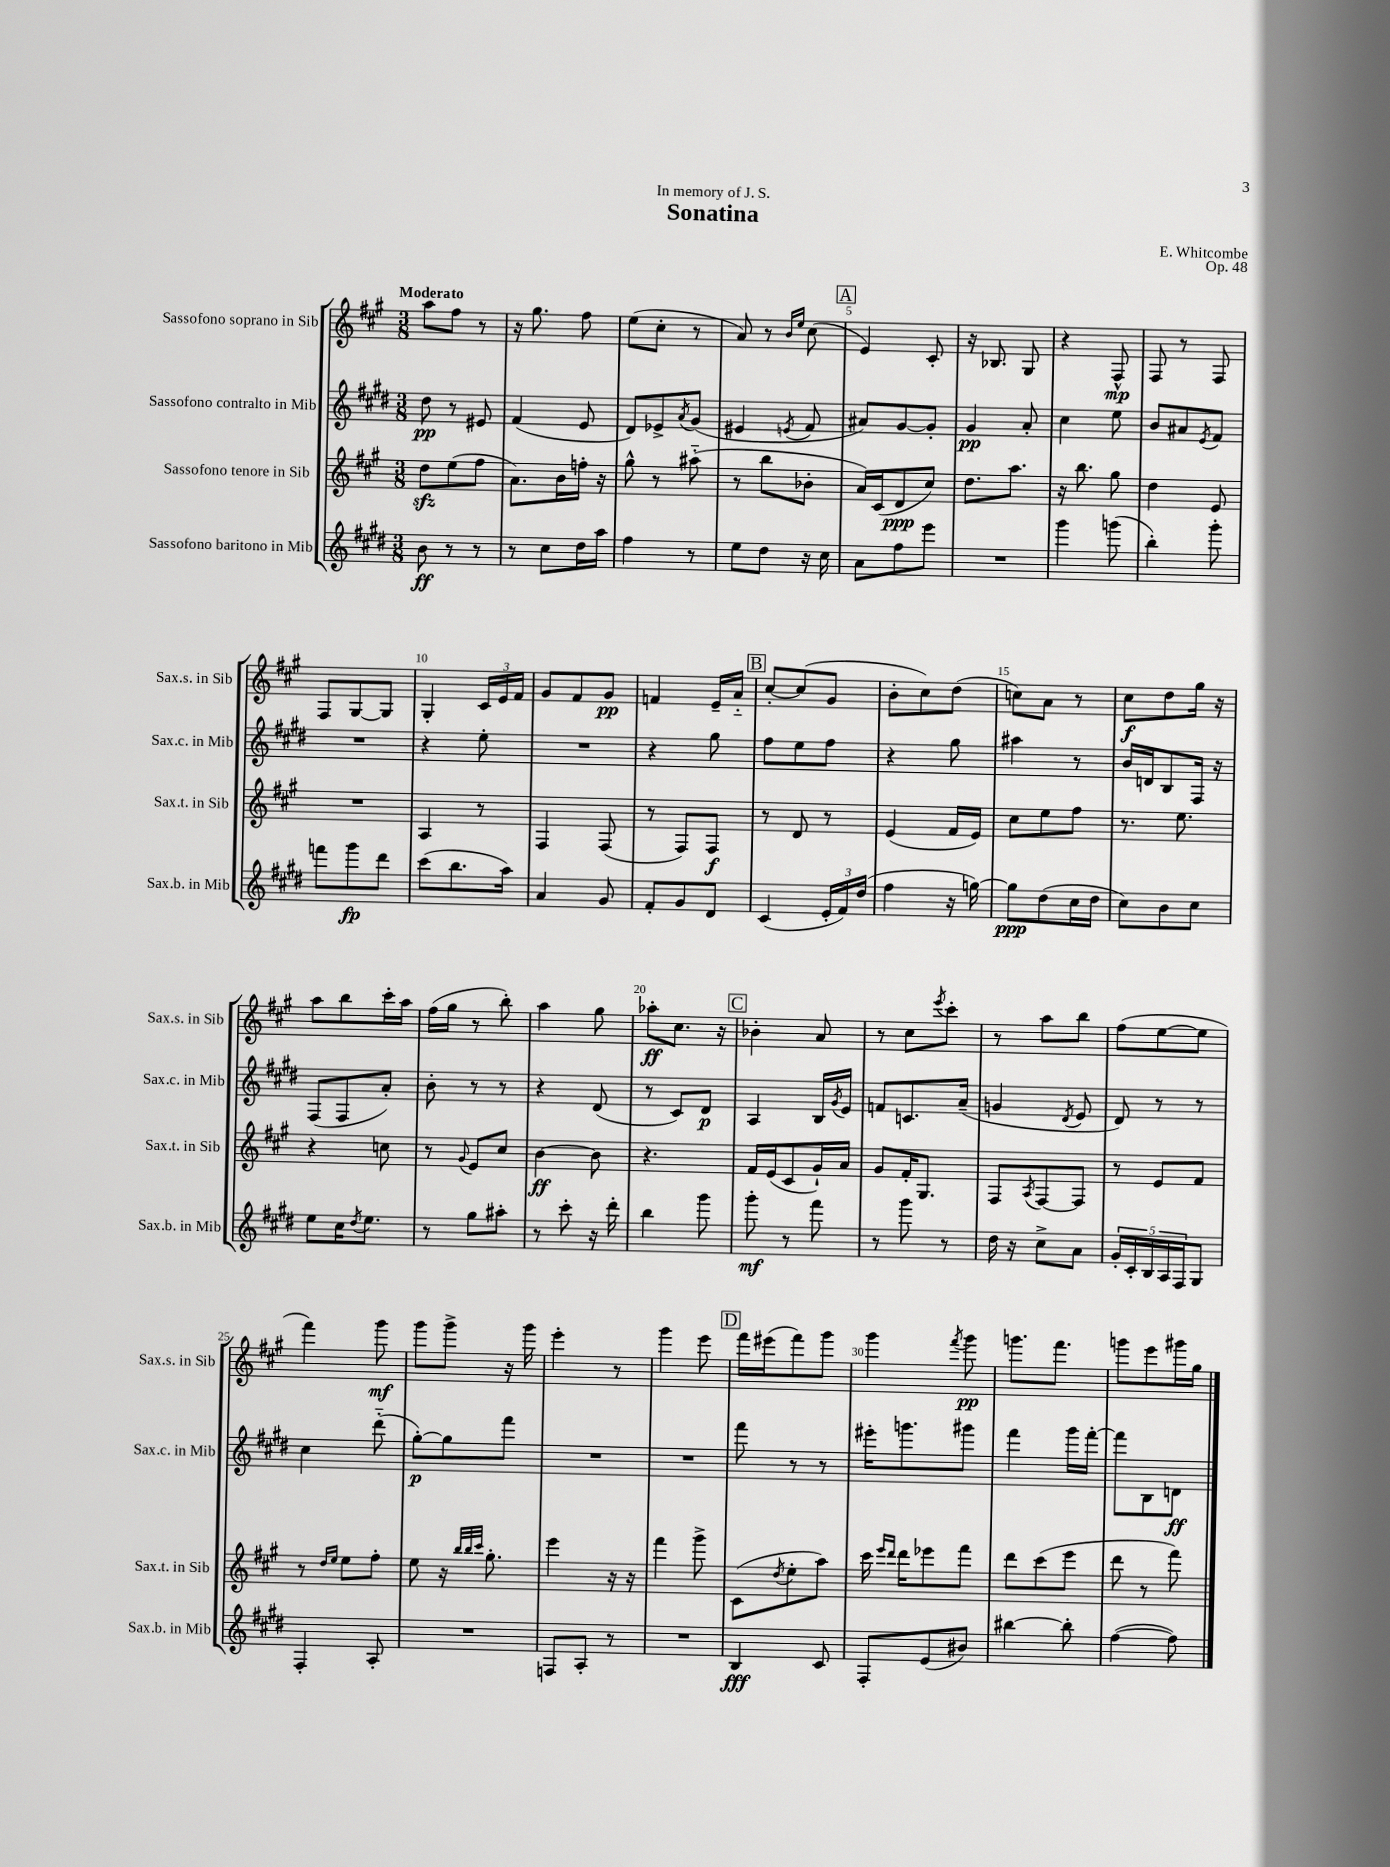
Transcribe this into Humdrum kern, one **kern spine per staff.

**kern	**dynam	**kern	**dynam	**kern	**dynam	**kern	**dynam
*part4	*part4	*part3	*part3	*part2	*part2	*part1	*part1
*staff4	*staff4	*staff3	*staff3	*staff2	*staff2	*staff1	*staff1
*I"Sassofono baritono in Mib	*	*I"Sassofono tenore in Sib	*	*I"Sassofono contralto in Mib	*	*I"Sassofono soprano in Sib	*
*I'Sax.b. in Mib	*	*I'Sax.t. in Sib	*	*I'Sax.c. in Mib	*	*I'Sax.s. in Sib	*
*clefG2	*	*clefG2	*	*clefG2	*	*clefG2	*
*k[f#c#g#d#]	*	*k[f#c#g#]	*	*k[f#c#g#d#]	*	*k[f#c#g#]	*
*M3/8	*	*M3/8	*	*M3/8	*	*M3/8	*
=1	=1	=1	=1	=1	=1	=1	=1
!	!	!	!	!	!	!LO:TX:a:B:t=Moderato	!
8b\	ff	8ddzz\L	.	8dd#\	pp	8aa\L	.
8r	.	(8ee\	.	8r	.	8ff#\J	.
8r	.	8ff#\J	.	8e#X/	.	8r	.
=2	=2	=2	=2	=2	=2	=2	=2
8r	.	8.a\L)	.	(4f#/	.	16r	.
.	.	.	.	.	.	8.gg#\	.
8cc#\L	.	.	.	.	.	.	.
.	.	16b\L	.	.	.	.	.
16dd#\L	.	16ffn'\JJ	.	8e/	.	8ff#\	.
16aa\JJ	.	16r	.	.	.	.	.
=3	=3	=3	=3	=3	=3	=3	=3
4ff#\	.	8gg#^^\	.	8d#/L)	.	(8ee\L	.
.	.	8r	.	8e-X^/	.	8cc#'\J	.
.	.	.	.	8qa/	.	.	.
8r	.	(8aa#X\	.	(8g#/J	.	8r	.
=4	=4	=4	=4	=4	=4	=4	=4
8ee\L	.	8r	.	4e#X/	.	8a/)	.
8dd#\J	.	8bb\L	.	.	.	8r	.
.	.	.	.	.	.	16qqb/LL	.
.	.	.	.	8qen/	.	16qqee/JJ	.
16r	.	8b-X'\J	.	8f#/	.	(8cc#\	.
16cc#\	.	.	.	.	.	.	.
!!LO:REH:place=s1:t=A
=5	=5	=5	=5	=5	=5	=5	=5
8a\L	.	16a/LL)	.	8a#X/L)	.	4e/)	.
.	.	(16c#/J	.	.	.	.	.
8ff#\	.	8d/	ppp	[8g#/	.	.	.
8eee\J	.	8cc#/J)	.	8g#'/J]	.	8c#'/	.
=6	=6	=6	=6	=6	=6	=6	=6
4.r	.	8.dd\L	.	4g#/	pp	16r	.
.	.	.	.	.	.	8.B-X/	.
.	.	8.aa\J	.	.	.	.	.
.	.	.	.	8a'/	.	8G#/	.
=7	=7	=7	=7	=7	=7	=7	=7
4ggg#\	.	16r	.	4cc#\	.	4r	.
.	.	8.bb\	.	.	.	.	.
(8gggn\	.	8gg#\	.	8ee\	.	8F#^^/	mp
=8	=8	=8	=8	=8	=8	=8	=8
4bb'\)	.	4dd\	.	8b/L	.	8F#/	.
.	.	.	.	8a#X/	.	8r	.
.	.	.	.	8qe/	.	.	.
8ggg#'\	.	8e/	.	8f#/J	.	8F#/	.
!!LO:LB:g=z
=9	=9	=9	=9	=9	=9	=9	=9
8fffn\L	.	4.r	.	4.r	.	8F#/L	.
8ggg#\	fp	.	.	.	.	[8G#/	.
8ddd#\J	.	.	.	.	.	8G#/J]	.
=10	=10	=10	=10	=10	=10	=10	=10
(8ccc#\L	.	4A/	.	4r	.	4G#'/	.
8.bb\	.	.	.	.	.	.	.
.	.	8r	.	8ee'\	.	24c#/LL	.
.	.	.	.	.	.	24e/	.
16aa\Jk)	.	.	.	.	.	.	.
.	.	.	.	.	.	24f#/JJ	.
=11	=11	=11	=11	=11	=11	=11	=11
4a/	.	4F#/	.	4.r	.	8g#/L	.
.	.	.	.	.	.	8f#/	.
8g#/	.	(8F#/	.	.	.	8g#/J	pp
=12	=12	=12	=12	=12	=12	=12	=12
8f#'/L	.	8r	.	4r	.	4fn/	.
8g#/	.	8F#/L)	.	.	.	.	.
8d#/J	.	8F#/J	f	8gg#\	.	16e~/LL	.
.	.	.	.	.	.	16a/JJ	.
!!LO:REH:place=s1:t=B
=13	=13	=13	=13	=13	=13	=13	=13
(4c#/	.	8r	.	8ff#\L	.	[8cc#'/L	.
.	.	8d/	.	8ee\	.	(8cc#/]	.
24e'/LL	.	8r	.	8ff#\J	.	8g#/J	.
24f#/)	.	.	.	.	.	.	.
(24dd#/JJ	.	.	.	.	.	.	.
=14	=14	=14	=14	=14	=14	=14	=14
4ff#\	.	(4e/	.	4r	.	8b'\L	.
.	.	.	.	.	.	8cc#\)	.
16r	.	16f#/LL	.	8gg#\	.	(8dd\J	.
[16ggn\)	.	16e/JJ)	.	.	.	.	.
=15	=15	=15	=15	=15	=15	=15	=15
8gg\L]	ppp	8cc#\L	.	4aa#X\	.	8ccn\L)	.
(8dd#\	.	8ee\	.	.	.	8a\J	.
16cc#\L	.	8ff#\J	.	8r	.	8r	.
16dd#\JJ	.	.	.	.	.	.	.
=16	=16	=16	=16	=16	=16	=16	=16
8cc#\L)	.	8.r	.	16b/LL	.	8cc#\L	f
.	.	.	.	16dn/J	.	.	.
8b\	.	.	.	8B/	.	8dd\	.
.	.	8.ee\	.	.	.	.	.
8cc#\J	.	.	.	16F#/Jk	.	16gg#\Jk	.
.	.	.	.	16r	.	16r	.
!!LO:LB:g=z
=17	=17	=17	=17	=17	=17	=17	=17
8ee\L	.	4r	.	(8F#/L	.	8aa\L	.
16cc#\K	.	.	.	8F#/	.	8bb\	.
8qdd#/	.	.	.	.	.	.	.
8.ee\J	.	.	.	.	.	.	.
.	.	8ccn\	.	8a'/J)	.	16ccc#'\L	.
.	.	.	.	.	.	16aa\JJ	.
=18	=18	=18	=18	=18	=18	=18	=18
8r	.	8r	.	8b'\	.	(16ff#\LL	.
.	.	.	.	.	.	16gg#\JJ	.
.	.	8qqg#/	.	.	.	.	.
8gg#\L	.	8e/L	.	8r	.	8r	.
8aa#X'\J	.	8cc#/J	.	8r	.	8bb'\)	.
=19	=19	=19	=19	=19	=19	=19	=19
8r	.	[4b\	ff	4r	.	4aa\	.
8ccc#'\	.	.	.	.	.	.	.
16r	.	8b\]	.	(8d#/	.	8gg#\	.
16ddd#'\	.	.	.	.	.	.	.
=20	=20	=20	=20	=20	=20	=20	=20
4bb\	.	4.r	.	8r	.	8aa-X'\L	ff
.	.	.	.	8c#/L)	.	8.cc#\J	.
8ggg#\	.	.	.	8d#/J	p	.	.
.	.	.	.	.	.	16r	.
!!LO:REH:place=s1:t=C
=21	=21	=21	=21	=21	=21	=21	=21
8ggg#'\	mf	16f#/LL	.	4A/	.	4b-X'\	.
.	.	(16e/J	.	.	.	.	.
8r	.	8c#/	.	.	.	.	.
8fff#\	.	16g#`/L)	.	16B/LL	.	8a/	.
.	.	.	.	8qg#/	.	.	.
.	.	16a/JJ	.	16e/JJ	.	.	.
=22	=22	=22	=22	=22	=22	=22	=22
8r	.	8g#/L	.	8fn/L	.	8r	.
8ggg#\	.	16f#'/K	.	8.cn/	.	8cc#\L	.
.	.	8.G#/J	.	.	.	.	.
.	.	.	.	.	.	8qeee/	.
8r	.	.	.	.	.	8ccc#'\J	.
.	.	.	.	(16a~/Jk	.	.	.
=23	=23	=23	=23	=23	=23	=23	=23
16dd#\	.	8F#/L	.	4gn/	.	8r	.
16r	.	.	.	.	.	.	.
.	.	8qA/	.	.	.	.	.
8cc#^\L	.	[8F#/	.	.	.	8aa\L	.
.	.	.	.	8qd#/	.	.	.
8a\J	.	8F#/J]	.	8e/	.	8bb\J	.
=24	=24	=24	=24	=24	=24	=24	=24
20g#'/LL	.	8r	.	8d#/)	.	(8ff#\L	.
20c#'/	.	.	.	.	.	.	.
20B/	.	.	.	.	.	.	.
.	.	8e/L	.	8r	.	[8ee\	.
20A/	.	.	.	.	.	.	.
20F#/J	.	.	.	.	.	.	.
8G#/J	.	8f#/J	.	8r	.	8ee\J]	.
!!LO:LB:g=z
=25	=25	=25	=25	=25	=25	=25	=25
4F#'/	.	8r	.	4cc#\	.	4fff#\)	.
.	.	16qqdd/LL	.	.	.	.	.
.	.	16qqee/JJ	.	.	.	.	.
.	.	8ee\L	.	.	.	.	.
8A'/	.	8ff#'\J	.	(8ddd#\	.	8ggg#\	mf
=26	=26	=26	=26	=26	=26	=26	=26
4.r	.	8ee\	.	[8gg#'\L)	p	8ggg#\L	.
.	.	16r	.	8gg#\]	.	8ggg#^\J	.
.	.	32qqbb/LLL	.	.	.	.	.
.	.	32qqbb/	.	.	.	.	.
.	.	32qqccc#/JJJ	.	.	.	.	.
.	.	8.gg#'\	.	.	.	.	.
.	.	.	.	8fff#\J	.	16r	.
.	.	.	.	.	.	16ggg#\	.
=27	=27	=27	=27	=27	=27	=27	=27
8Fn/L	.	4eee\	.	4.r	.	4eee'\	.
8A'/J	.	.	.	.	.	.	.
8r	.	16r	.	.	.	8r	.
.	.	16r	.	.	.	.	.
=28	=28	=28	=28	=28	=28	=28	=28
4.r	.	4fff#\	.	4.r	.	4ggg#\	.
.	.	8ggg#^\	.	.	.	8eee\	.
!!LO:REH:place=s1:t=D
=29	=29	=29	=29	=29	=29	=29	=29
4B/	fff	(8c#\L	.	8fff#\	.	16fff#\LL	.
.	.	.	.	.	.	(16eee#X\J	.
.	.	8qdd/	.	.	.	.	.
.	.	8ee'\	.	8r	.	8fff#\)	.
8c#/	.	8aa\J)	.	8r	.	8ggg#\J	.
=30	=30	=30	=30	=30	=30	=30	=30
8F#'/L	.	16ccc#\	.	16eee#X'\KL	.	4ggg#\	.
.	.	16qqeee/LL	.	.	.	.	.
.	.	16qqddd/JJ	.	.	.	.	.
.	.	16ddd\KL	.	8.gggn\	.	.	.
(8e/	.	8eee-X\	.	.	.	.	.
.	.	.	.	.	.	8qfff#/	.
8b#X/J)	.	8fff#\J	.	8ggg#X\J	.	8ggg#\	pp
=31	=31	=31	=31	=31	=31	=31	=31
[4bb#X\	.	8ddd\L	.	4fff#\	.	8.gggn\L	.
.	.	(8ccc#\	.	.	.	.	.
.	.	.	.	.	.	8.fff#\J	.
8bb#'\]	.	8eee\J	.	16ggg#\LL	.	.	.
.	.	.	.	[16fff#'\JJ	.	.	.
=32	=32	=32	=32	=32	=32	=32	=32
([4ff#\	.	8ddd\	.	8fff#\L]	.	8gggn\L	.
.	.	8r	.	8B\	.	8eee\	.
8ff#\])	.	8fff#\)	.	8dn\J	ff	16ggg#X\L	.
.	.	.	.	.	.	16gg#\JJ	.
==	==	==	==	==	==	==	==
*-	*-	*-	*-	*-	*-	*-	*-
